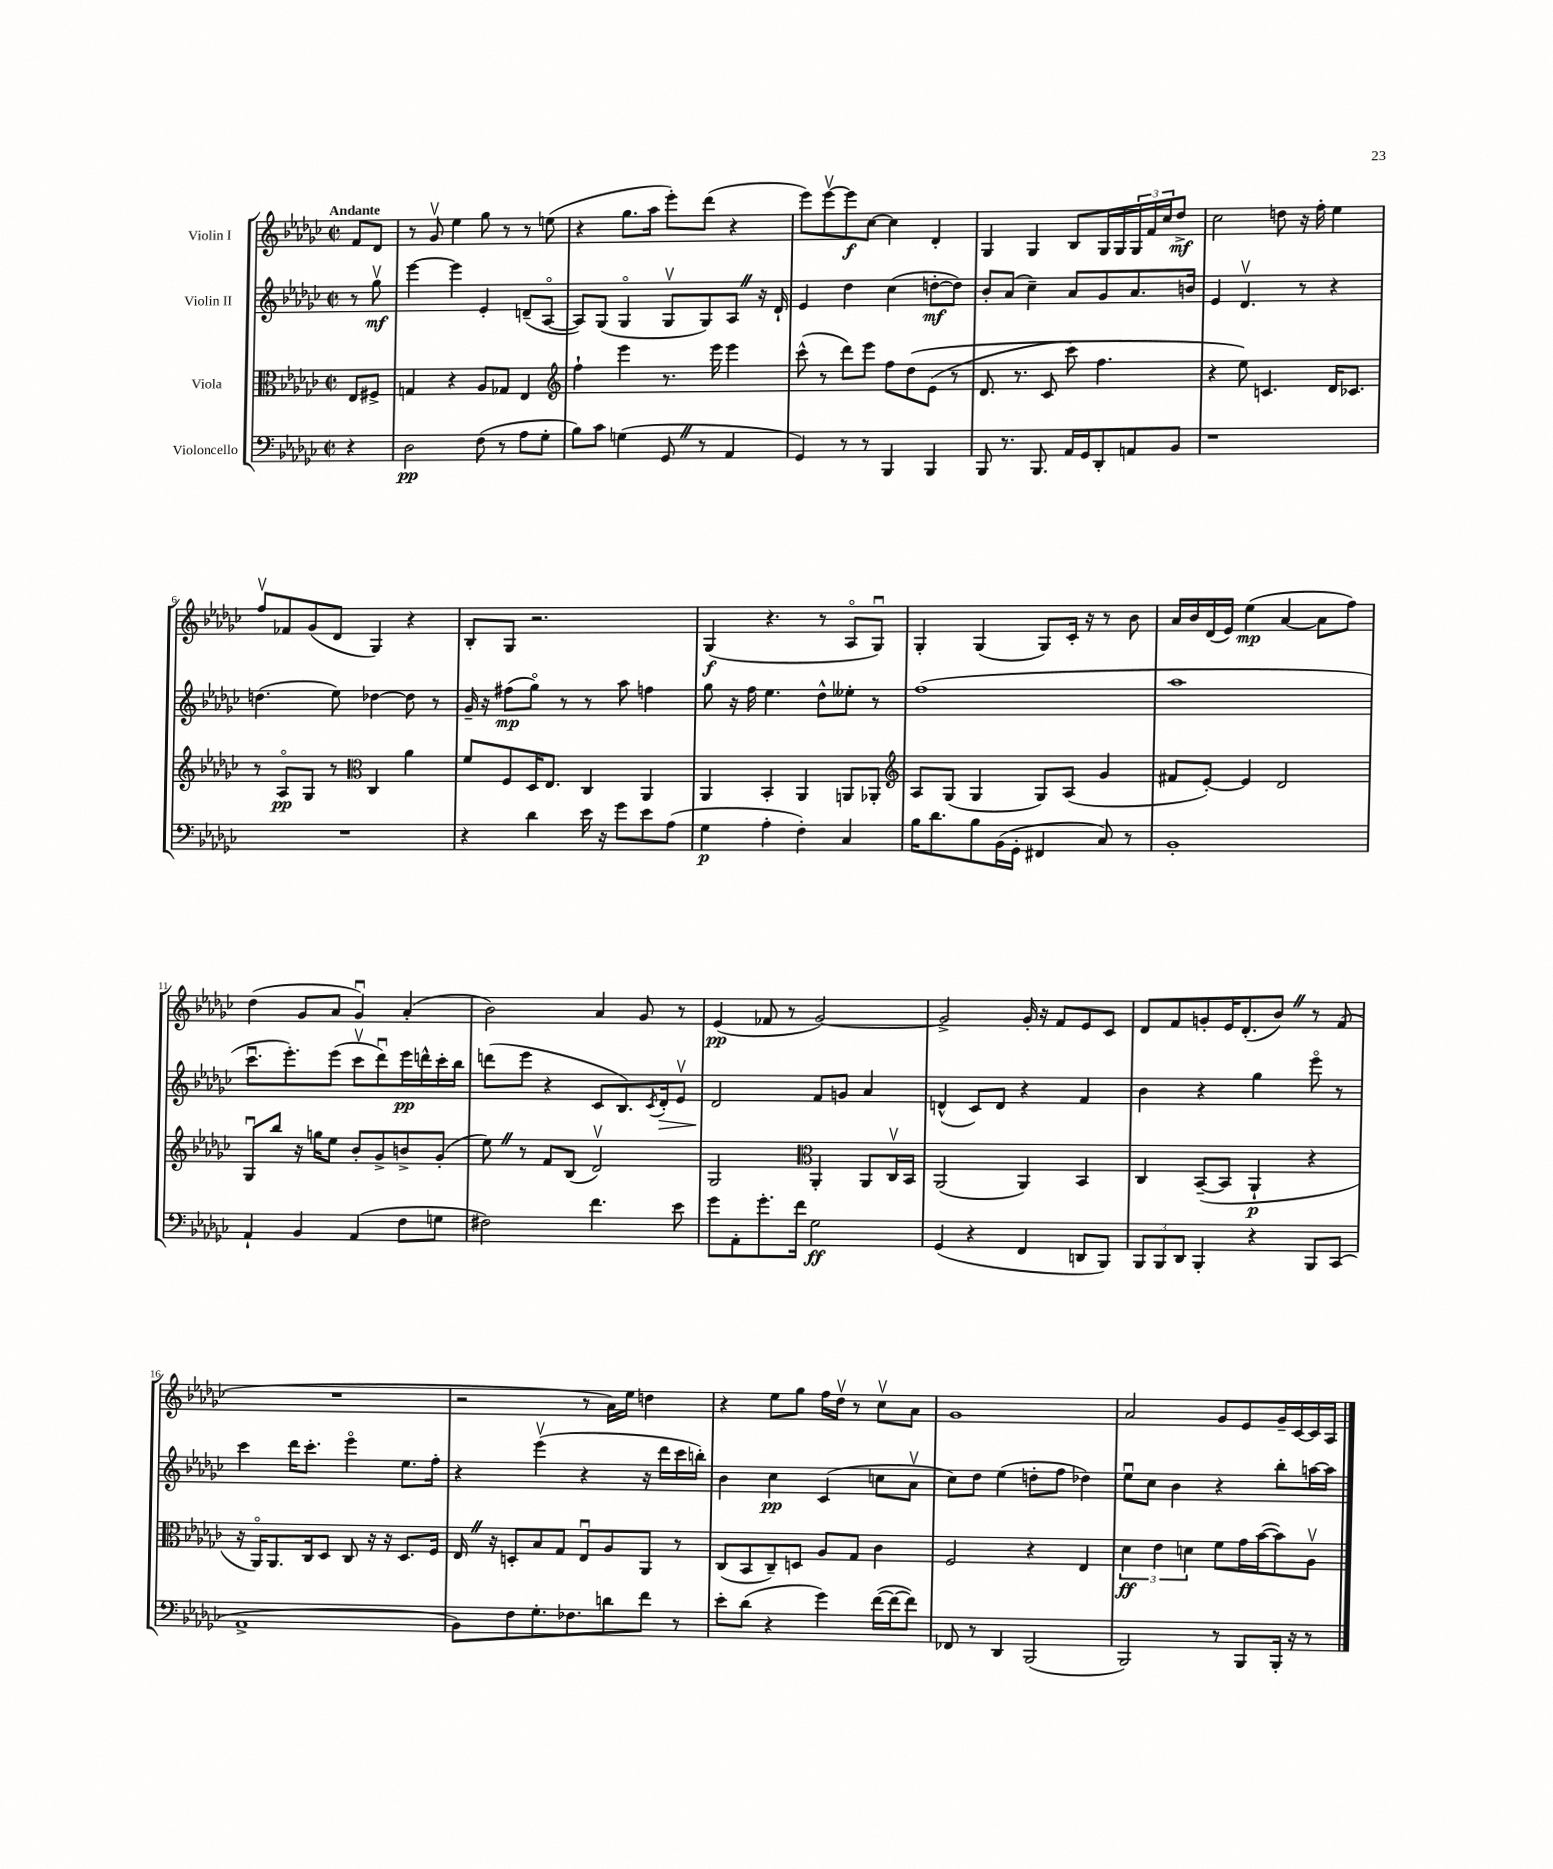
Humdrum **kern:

**kern	**dynam	**kern	**dynam	**kern	**dynam	**kern	**dynam
*part4	*part4	*part3	*part3	*part2	*part2	*part1	*part1
*staff4	*staff4	*staff3	*staff3	*staff2	*staff2	*staff1	*staff1
*I"Violoncello	*	*I"Viola	*	*I"Violin II	*	*I"Violin I	*
*clefF4	*	*clefC3	*	*clefG2	*	*clefG2	*
*k[b-e-a-d-g-c-]	*	*k[b-e-a-d-g-c-]	*	*k[b-e-a-d-g-c-]	*	*k[b-e-a-d-g-c-]	*
*M2/2	*	*M2/2	*	*M2/2	*	*M2/2	*
*met(c|)	*	*met(c|)	*	*met(c|)	*	*met(c|)	*
=	=	=	=	=	=	=	=
!	!	!	!	!	!	!LO:TX:a:B:t=Andante	!
4r	.	8E-/L	.	8r	.	8f/L	.
.	.	8F#X^/J	.	8gg-v\	mf	8d-/J	.
=1	=1	=1	=1	=1	=1	=1	=1
2D-\	pp	4Gn/	.	[4eee-\	.	8r	.
.	.	.	.	.	.	8g-v/	.
.	.	4r	.	4eee-\]	.	4ee-\	.
(8F\	.	8A-/L	.	4e-'/	.	8gg-\	.
8r	.	8G-X/J	.	.	.	8r	.
8A-\L	.	4E-/	.	(8dn~/L	.	8r	.
8G-'\J	.	.	.	[8A-/J	.	(8een\	.
=2	=2	=2	=2	=2	=2	=2	=2
*	*	*clefG2	*	*	*	*	*
8B-\L)	.	4ff`\	.	8A-/L])	.	4r	.
8c-\J	.	.	.	(8G-/J	.	.	.
(4Gn\	.	4eee-\	.	4G-/	.	8.gg-\L	.
.	.	.	.	.	.	16aa-\Jk	.
8GG-Z/	.	8.r	.	8G-v/L	.	8eee-'\L)	.
8r	.	.	.	8G-/)	.	(8ddd-\J	.
.	.	16eee-\	.	.	.	.	.
4AA-/	.	4eee-\	.	8A-Z/J	.	4r	.
.	.	.	.	16r	.	.	.
.	.	.	.	16d-`/	.	.	.
=3	=3	=3	=3	=3	=3	=3	=3
4GG-/)	.	(8ccc-^^\	.	4e-/	.	8eee-\L)	.
.	.	8r	.	.	.	[8eee-v\	.
8r	.	8ddd-\L)	.	4dd-\	.	8eee-\]	f
8r	.	8eee-\J	.	.	.	[8cc-\J	.
4BBB-/	.	8ff\L	.	(4cc-\	.	4cc-\]	.
.	.	(8dd-\	.	.	.	.	.
4BBB-/	.	(8e-\J	.	[8ddn'\L	mf	4d-'/	.
.	.	8r	.	8dd\J])	.	.	.
=4	=4	=4	=4	=4	=4	=4	=4
8BBB-/	.	8.d-/	.	8b-'/L	.	4G-/	.
8.r	.	.	.	(8a-/J	.	.	.
.	.	8.r	.	.	.	.	.
.	.	.	.	4cc-~\)	.	4G-/	.
8.BBB-/	.	.	.	.	.	.	.
.	.	8c-/	.	.	.	.	.
16AA-/LL	.	8ccc-\)	.	8a-/L	.	8B-/L	.
16GG-/J	.	.	.	.	.	.	.
8DD-'/	.	4.ff\	.	8g-/	.	16G-/L	.
.	.	.	.	.	.	16G-/	.
8AAn/	.	.	.	8.a-/	.	24G-/	.
.	.	.	.	.	.	24f/	.
.	.	.	.	.	.	24cc-/J	.
8BB-/J	.	.	.	.	.	8dd-^/J	mf
.	.	.	.	16bn/Jk	.	.	.
=5	=5	=5	=5	=5	=5	=5	=5
1r	.	4r	.	4e-/	.	2cc-\	.
.	.	8ee-\)	.	4.d-v/	.	.	.
.	.	4.cn/	.	.	.	.	.
.	.	.	.	.	.	8ddn\	.
.	.	.	.	8r	.	16r	.
.	.	.	.	.	.	16ff'\	.
.	.	16d-/KL	.	4r	.	4ee-\	.
.	.	8.c-X/J	.	.	.	.	.
!!LO:LB:g=z
=6	=6	=6	=6	=6	=6	=6	=6
1r	.	8r	.	(4.ddn\	.	8ffv/L	.
.	.	8A-/L	pp	.	.	8f-X/	.
.	.	8G-/J	.	.	.	(8g-/	.
.	.	8r	.	8ee-\)	.	8d-/J	.
*	*	*clefC3	*	*	*	*	*
.	.	4C-/	.	[4dd-X\	.	4G-/)	.
.	.	4a-\	.	8dd-\]	.	4r	.
.	.	.	.	8r	.	.	.
=7	=7	=7	=7	=7	=7	=7	=7
4r	.	8f/L	.	16g-~/	.	8B-'/L	.
.	.	.	.	16r	.	.	.
.	.	8F/	.	(8ff#X\L	mp	8G-/J	.
4d-\	.	16D-/K	.	8gg-\J)	.	2.r	.
.	.	8.E-/J	.	.	.	.	.
.	.	.	.	8r	.	.	.
16e-\	.	4C-/	.	8r	.	.	.
16r	.	.	.	.	.	.	.
8g-\L	.	.	.	8aa-\	.	.	.
8e-\	.	4AA-/	.	4ffn\	.	.	.
(8A-\J	.	.	.	.	.	.	.
=8	=8	=8	=8	=8	=8	=8	=8
4G-\	p	4AA-/	.	8gg-\	.	(4G-/	f
.	.	.	.	16r	.	.	.
.	.	.	.	16ff\	.	.	.
4A-'\	.	4BB-'/	.	4.ee-\	.	4.r	.
4F'\)	.	4AA-/	.	.	.	.	.
.	.	.	.	8dd-^^\L	.	8r	.
4C-/	.	8AAn/L	.	8ee--X'\J	.	8A-/L	.
.	.	8AA-X'/J	.	8r	.	8G-u/J)	.
=9	=9	=9	=9	=9	=9	=9	=9
*	*	*clefG2	*	*	*	*	*
16B-\KL	.	8A-/L	.	(1ff	.	4G-'/	.
8.d-\	.	.	.	.	.	.	.
.	.	(8G-/J	.	.	.	.	.
8B-\	.	4G-/	.	.	.	(4G-/	.
(16BB-\L	.	.	.	.	.	.	.
16GG-'\JJ	.	.	.	.	.	.	.
4FF#X/	.	8G-/L)	.	.	.	8G-/L)	.
.	.	(8A-/J	.	.	.	16c-'/Jk	.
.	.	.	.	.	.	16r	.
8C-/)	.	4g-/	.	.	.	8r	.
8r	.	.	.	.	.	8b-\	.
=10	=10	=10	=10	=10	=10	=10	=10
1BB-'	.	8f#X/L	.	1aa-	.	16a-/LL	.
.	.	.	.	.	.	16b-/	.
.	.	[8e-'/J)	.	.	.	(16d-/	.
.	.	.	.	.	.	16e-/JJ)	.
.	.	4e-/]	.	.	.	(4ee-\	mp
.	.	2d-/	.	.	.	[4a-/	.
.	.	.	.	.	.	8a-\L]	.
.	.	.	.	.	.	8ff\J)	.
!!LO:LB:g=z
=11	=11	=11	=11	=11	=11	=11	=11
4AA-`/	.	8G-u/L	.	8.ccc-u\L	.	(4dd-\	.
.	.	8bb-/J	.	.	.	.	.
.	.	.	.	8.eee-'\)	.	.	.
4BB-/	.	16r	.	.	.	8g-/L	.
.	.	16ggn\KL	.	.	.	.	.
.	.	8ee-\J	.	(8eee-\J	.	8a-/J	.
(4AA-/	.	8b-'/L	.	8ccc-v\L	.	4g-u/)	.
.	.	8g-^/	.	8ddd-u\)	.	.	.
8F\L	.	8bn^/	.	16eee-\L	pp	(4a-'/	.
.	.	.	.	16dddn^^\	.	.	.
8Gn\J	.	(8g-'/J	.	16ccc-'\	.	.	.
.	.	.	.	16bb-\JJ	.	.	.
=12	=12	=12	=12	=12	=12	=12	=12
2F#X\)	.	8ee-Z\)	.	(8dddn\L	.	2b-\)	.
.	.	8r	.	8eee-\J	.	.	.
.	.	8f/L	.	4r	.	.	.
.	.	(8B-/J	.	.	.	.	.
4.f\	.	2d-v/)	.	8c-/L	.	4a-/	.
.	.	.	.	8.B-/)	.	.	.
.	.	.	.	.	.	8g-/	.
.	.	.	.	8qc-/	.	.	.
!	!	!	!	!	!LO:HP:b	!	!
.	.	.	.	16d-'/k	>	.	.
8e-\	.	.	.	8e-v/J	.	8r	.
=13	=13	=13	=13	=13	=13	=13	=13
8g-\L	.	2G-/	.	2d-/	.	(4e-/	pp
8AA-'\	.	.	.	.	.	.	.
8.g-'\	.	.	.	.	.	8f-X/	.
.	.	.	.	.	.	8r	.
16f\Jk	.	.	.	.	.	.	.
*	*	*clefC3	*	*	*	*	*
2G-\	ff	4AA-'/	.	8f/L	]	[2g-/)	.
.	.	.	.	8gn/J	.	.	.
.	.	8AA-/L	.	4a-/	.	.	.
.	.	16C-v/L	.	.	.	.	.
.	.	16BB-/JJ	.	.	.	.	.
=14	=14	=14	=14	=14	=14	=14	=14
(4GG-/	.	(2AA-/	.	(4dn^^/	.	2g-^/]	.
4r	.	.	.	8c-/L)	.	.	.
.	.	.	.	8d/J	.	.	.
4FF/	.	4AA-/)	.	4r	.	16g-'/	.
.	.	.	.	.	.	16r	.
.	.	.	.	.	.	8f/L	.
8DDn/L	.	4BB-/	.	4f/	.	8e-/	.
8BBB-/J)	.	.	.	.	.	8c-/J	.
=15	=15	=15	=15	=15	=15	=15	=15
12BBB-/L	.	4C-/	.	4b-\	.	8d-/L	.
12BBB-/	.	.	.	.	.	.	.
.	.	.	.	.	.	8f/	.
12DD-/J	.	.	.	.	.	.	.
4BBB-'/	.	([8BB-~/L	.	4r	.	8gn'/	.
.	.	8BB-/J]	.	.	.	16e-/K	.
.	.	.	.	.	.	(8.d-'/	.
4r	.	4AA-`/	p	4gg-\	.	.	.
.	.	.	.	.	.	8b-Z/J)	.
8BBB-/L	.	4r	.	8eee-\	.	8r	.
(8CC-/J	.	.	.	8r	.	(8f/	.
!!LO:LB:g=z
=16	=16	=16	=16	=16	=16	=16	=16
1AA-^	.	16r	.	4ccc-\	.	1r	.
.	.	16AA-/KL)	.	.	.	.	.
.	.	8.AA-/	.	.	.	.	.
.	.	.	.	16ddd-\KL	.	.	.
.	.	16C-/k	.	8.ccc-'\J	.	.	.
.	.	8D-/J	.	.	.	.	.
.	.	8C-/	.	4eee-\	.	.	.
.	.	16r	.	.	.	.	.
.	.	16r	.	.	.	.	.
.	.	8.D-/L	.	8.ee-\L	.	.	.
.	.	16F/Jk	.	16ff'\Jk	.	.	.
=17	=17	=17	=17	=17	=17	=17	=17
8BB-\L)	.	16E-Z/	.	4r	.	2r	.
.	.	16r	.	.	.	.	.
8F\	.	8Dn'/L	.	.	.	.	.
8.G-'\	.	8B-/	.	(4eee-v\	.	.	.
.	.	8G-/J	.	.	.	.	.
8.F-X\	.	.	.	.	.	.	.
.	.	8E-u/L	.	4r	.	8r	.
8dn\	.	8A-/	.	.	.	16a-\LL)	.
.	.	.	.	.	.	16ee-\JJ	.
8f\J	.	8AA-/J	.	16r	.	4ddn\	.
.	.	.	.	16ddd-\LL	.	.	.
8r	.	8r	.	16ccc-\	.	.	.
.	.	.	.	16bbn'\JJ)	.	.	.
=18	=18	=18	=18	=18	=18	=18	=18
8e-'\L	.	(8C-/L	.	4b-\	.	4r	.
(8d-\J	.	8BB-/	.	.	.	.	.
4r	.	8C-~/)	.	4cc-\	pp	8ee-\L	.
.	.	8Dn/J	.	.	.	8gg-\J	.
4g-\)	.	8A-/L	.	(4c-/	.	16ff\LL	.
.	.	.	.	.	.	16dd-v\JJ	.
.	.	8G-/J	.	.	.	8r	.
([16f\LL	.	4c-\	.	8ccn\L	.	8cc-v\L	.
16f\J_	.	.	.	.	.	.	.
8f\J])	.	.	.	8a-v\J	.	8a-\J	.
=19	=19	=19	=19	=19	=19	=19	=19
8FF-X/	.	2F/	.	8cc-\L)	.	1g-	.
8r	.	.	.	8dd-\J	.	.	.
4DD-/	.	.	.	(4ee-\	.	.	.
(2BBB-/	.	4r	.	8ddn'\L	.	.	.
.	.	.	.	8ff\J	.	.	.
.	.	4E-/	.	4dd-X\)	.	.	.
=20	=20	=20	=20	=20	=20	=20	=20
2BBB-/)	.	6d-\	ff	8ee-u\L	.	2a-/	.
.	.	.	.	8cc-\J	.	.	.
.	.	6e-\	.	.	.	.	.
.	.	.	.	4b-\	.	.	.
.	.	6dn\	.	.	.	.	.
8r	.	8f\L	.	4r	.	8g-/L	.
8BBB-/L	.	16g-\L	.	.	.	8e-/	.
.	.	([16b-\J	.	.	.	.	.
16BBB-'/Jk	.	8b-\])	.	8bb-'\L	.	16g-~/L	.
16r	.	.	.	.	.	[16c-/	.
8r	.	8A-v\J	.	[16aan\L	.	16c-/]	.
.	.	.	.	16aa\JJ]	.	16A-/JJ	.
==	==	==	==	==	==	==	==
*-	*-	*-	*-	*-	*-	*-	*-
